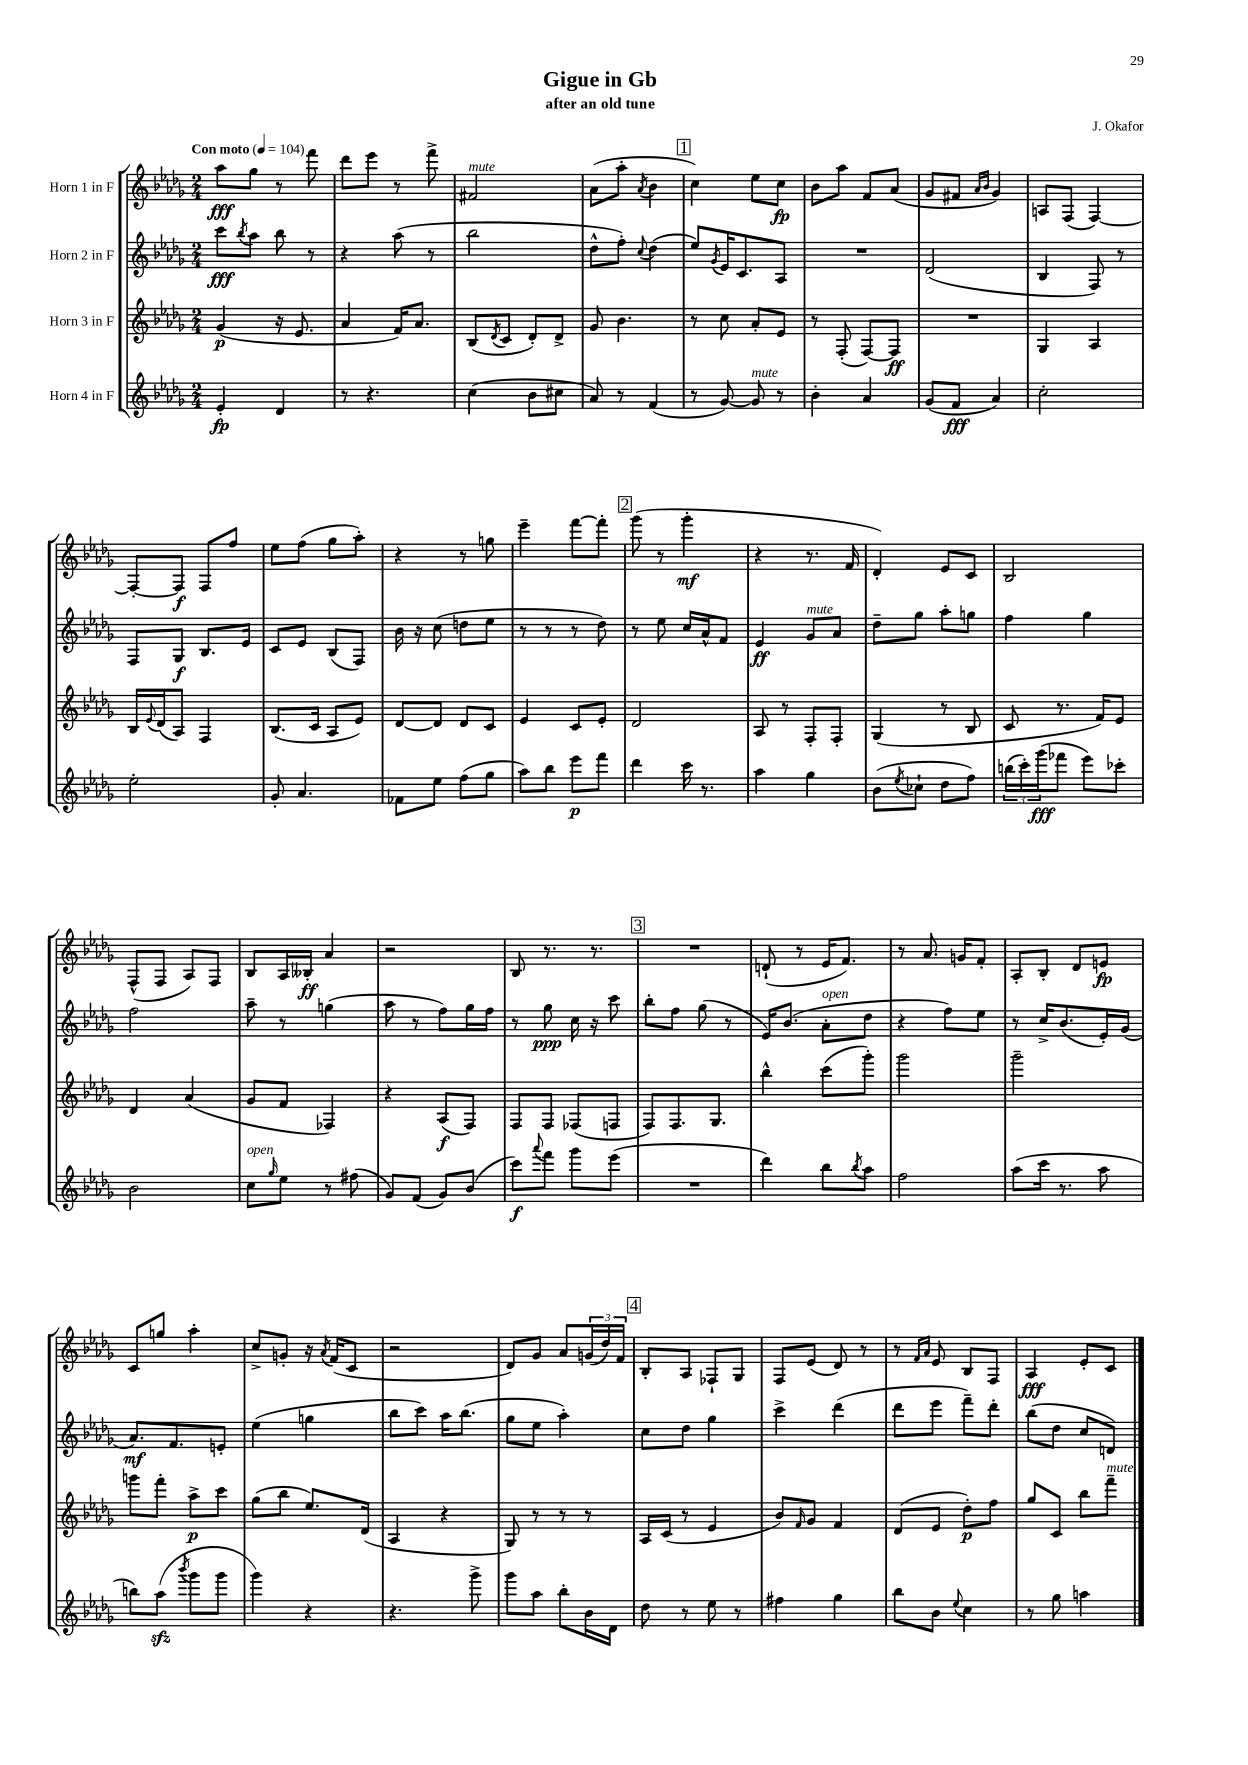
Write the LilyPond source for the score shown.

\header { title = "Gigue in Gb" composer = "J. Okafor" subtitle = "after an old tune" }
<<
\new StaffGroup <<
\new Staff = "s0" \with { instrumentName = "Horn 1 in F" } {
    \clef treble \key des \major \numericTimeSignature \time 2/4 \tempo "Con moto" 4 = 104
    aes''8\fff ges''8 r8 f'''8 |
    des'''8 ees'''8 r8 f'''8-> |
    fis'2^\markup { \italic "mute" } |
    aes'8( aes''8-. \acciaccatura { aes'8 } bes'4 |
    \mark \markup { \box "1" } c''4) ees''8 c''8\fp |
    bes'8 aes''8 f'8 aes'8( |
    ges'8 fis'8 \grace { aes'16 bes'16 } ges'4) |
    a8 f8( f4~) |
    f8~-. f8\f f8 f''8 |
    ees''8 f''8( ges''8 aes''8-.) |
    r4 r8 g''8 |
    ees'''4-- f'''8~ f'''8-. |
    \mark \markup { \box "2" } ges'''8( r8 ges'''4-.\mf |
    r4 r8. f'16 |
    des'4-.) ees'8 c'8 |
    bes2 |
    f8-^( f8 aes8) f8 |
    bes8 aes16 beses16-.\ff aes'4 |
    r2 |
    bes8 r8. r8. |
    \mark \markup { \box "3" } R2 |
    d'8-!( r8 ees'16 f'8.) |
    r8 aes'8. g'16 f'8-. |
    aes8-. bes8-. des'8 e'8\fp |
    c'8 g''8 aes''4-. |
    c''8-> g'8-. r16 \acciaccatura { aes'8 } f'16( c'8 |
    r2 |
    des'8) ges'8 aes'8 \tuplet 3/2 { g'16( des''16) f'16 } |
    \mark \markup { \box "4" } bes8-. aes8 fes8-! ges8 |
    f8 ees'8( des'8) r8 |
    r8 \grace { f'16 aes'16 } ees'8 bes8 f8 |
    aes4\fff ees'8-. c'8 \bar "|." |
}
\new Staff = "s1" \with { instrumentName = "Horn 2 in F" } {
    \clef treble \key des \major \numericTimeSignature \time 2/4
    c'''8\fff \acciaccatura { bes''8 } aes''8 bes''8 r8 |
    r4 aes''8( r8 |
    bes''2 |
    des''8-^ f''8-.) \appoggiatura { c''8 } des''4( |
    \mark \markup { \box "1" } ees''8) \acciaccatura { ges'8 } ees'16 c'8. aes8 |
    R2 |
    des'2( |
    bes4 f8) r8 |
    f8 ges8\f bes8. ees'16 |
    c'8 ees'8 bes8( f8) |
    bes'16 r16 c''8( d''8 ees''8 |
    r8 r8 r8 des''8) |
    \mark \markup { \box "2" } r8 ees''8 c''16 aes'16-^ f'8 |
    ees'4\ff ges'8^\markup { \italic "mute" } aes'8 |
    des''8-- ges''8 aes''8-. g''8 |
    f''4 ges''4 |
    f''2 |
    aes''8-- r8 g''4( |
    aes''8 r8 f''8) ges''16 f''16 |
    r8 ges''8\ppp c''16 r16 c'''8 |
    \mark \markup { \box "3" } bes''8-. f''8 ges''8( r8 |
    ees'16) bes'8.( aes'8-.^\markup { \italic "open" } des''8 |
    r4 f''8) ees''8 |
    r8 c''16-> bes'8.( ees'16-.) ges'16( |
    aes'8.\mf) f'8. e'8-. |
    ees''4( g''4 |
    bes''8 c'''8) aes''16 bes''8.( |
    ges''8 ees''8 aes''4-.) |
    \mark \markup { \box "4" } c''8 des''8 ges''4 |
    c'''4-> des'''4( |
    des'''8 ees'''8 f'''8--) des'''8-. |
    bes''8( des''8 c''8 d'8) \bar "|." |
}
\new Staff = "s2" \with { instrumentName = "Horn 3 in F" } {
    \clef treble \key des \major \numericTimeSignature \time 2/4
    ges'4\p( r16 ees'8. |
    aes'4 f'16) aes'8. |
    bes8( \acciaccatura { des'8 } c'8 des'8-.) des'8-> |
    ges'8 bes'4. |
    \mark \markup { \box "1" } r8 c''8 aes'8-. ees'8 |
    r8 f8-.( f8~) f8\ff |
    R2 |
    ges4 aes4 |
    bes16 \appoggiatura { ees'8 } des'16( aes8) f4 |
    bes8.( c'16 aes8 ees'8) |
    des'8~ des'8 des'8 c'8 |
    ees'4 c'8 ees'8-. |
    \mark \markup { \box "2" } des'2 |
    aes8 r8 f8-. f8-. |
    ges4( r8 bes8 |
    c'8 r8. f'16) ees'8 |
    des'4 aes'4( |
    ges'8 f'8 fes4) |
    r4 aes8\f( f8) |
    f8 f8 fes8( f8 |
    \mark \markup { \box "3" } f8) f8. ges8. |
    bes''4-^ c'''8( ges'''8-.) |
    ges'''2 |
    ges'''2-- |
    g'''8 f'''8-. aes''8->\p c'''8 |
    ges''8( bes''8 ees''8.) des'16( |
    aes4 r4 |
    ges8) r8 r8 r8 |
    \mark \markup { \box "4" } aes16 c'16( r8 ees'4 |
    bes'8) \grace { f'16 } ges'8 f'4 |
    des'8( ees'8 des''8-.\p) f''8 |
    ges''8 c'8 bes''8 f'''8--^\markup { \italic "mute" } \bar "|." |
}
\new Staff = "s3" \with { instrumentName = "Horn 4 in F" } {
    \clef treble \key des \major \numericTimeSignature \time 2/4
    ees'4-.\fp des'4 |
    r8 r4. |
    c''4( bes'8 cis''8 |
    aes'8) r8 f'4( |
    \mark \markup { \box "1" } r8 ges'8~) ges'8^\markup { \italic "mute" } r8 |
    bes'4-. aes'4 |
    ges'8( f'8\fff aes'4) |
    c''2-. |
    ees''2-. |
    ges'8-. aes'4. |
    fes'8 ees''8 f''8( ges''8 |
    aes''8) bes''8 ees'''8\p f'''8 |
    \mark \markup { \box "2" } des'''4 c'''16 r8. |
    aes''4 ges''4 |
    bes'8( \acciaccatura { ees''8 } ces''8-! des''8 f''8) |
    \tuplet 3/2 { b''16( c'''16-.) ges'''16\fff( } fes'''8 ees'''8) ces'''8-. |
    bes'2 |
    c''8^\markup { \italic "open" } \grace { ges''16 } ees''8 r8 fis''8( |
    ges'8) f'8( ges'8) bes'8( |
    c'''8\f) \appoggiatura { aes'''8 } f'''8 ges'''8 ees'''8( |
    \mark \markup { \box "3" } R2 |
    des'''4) bes''8 \acciaccatura { bes''8 } aes''8 |
    f''2 |
    aes''8( c'''16 r8. aes''8 |
    b''8) aes''8\sfz( \acciaccatura { bes'''8 } ges'''8 ges'''8 |
    ges'''4) r4 |
    r4. ges'''8-> |
    ges'''8 aes''8 bes''8-. bes'16 des'16 |
    \mark \markup { \box "4" } des''8 r8 ees''8 r8 |
    fis''4 ges''4 |
    bes''8 bes'8 \appoggiatura { ees''8 } c''4 |
    r8 ges''8 a''4 \bar "|." |
}
>>
>>
\layout { \context { \Score \remove "Bar_number_engraver" } }
